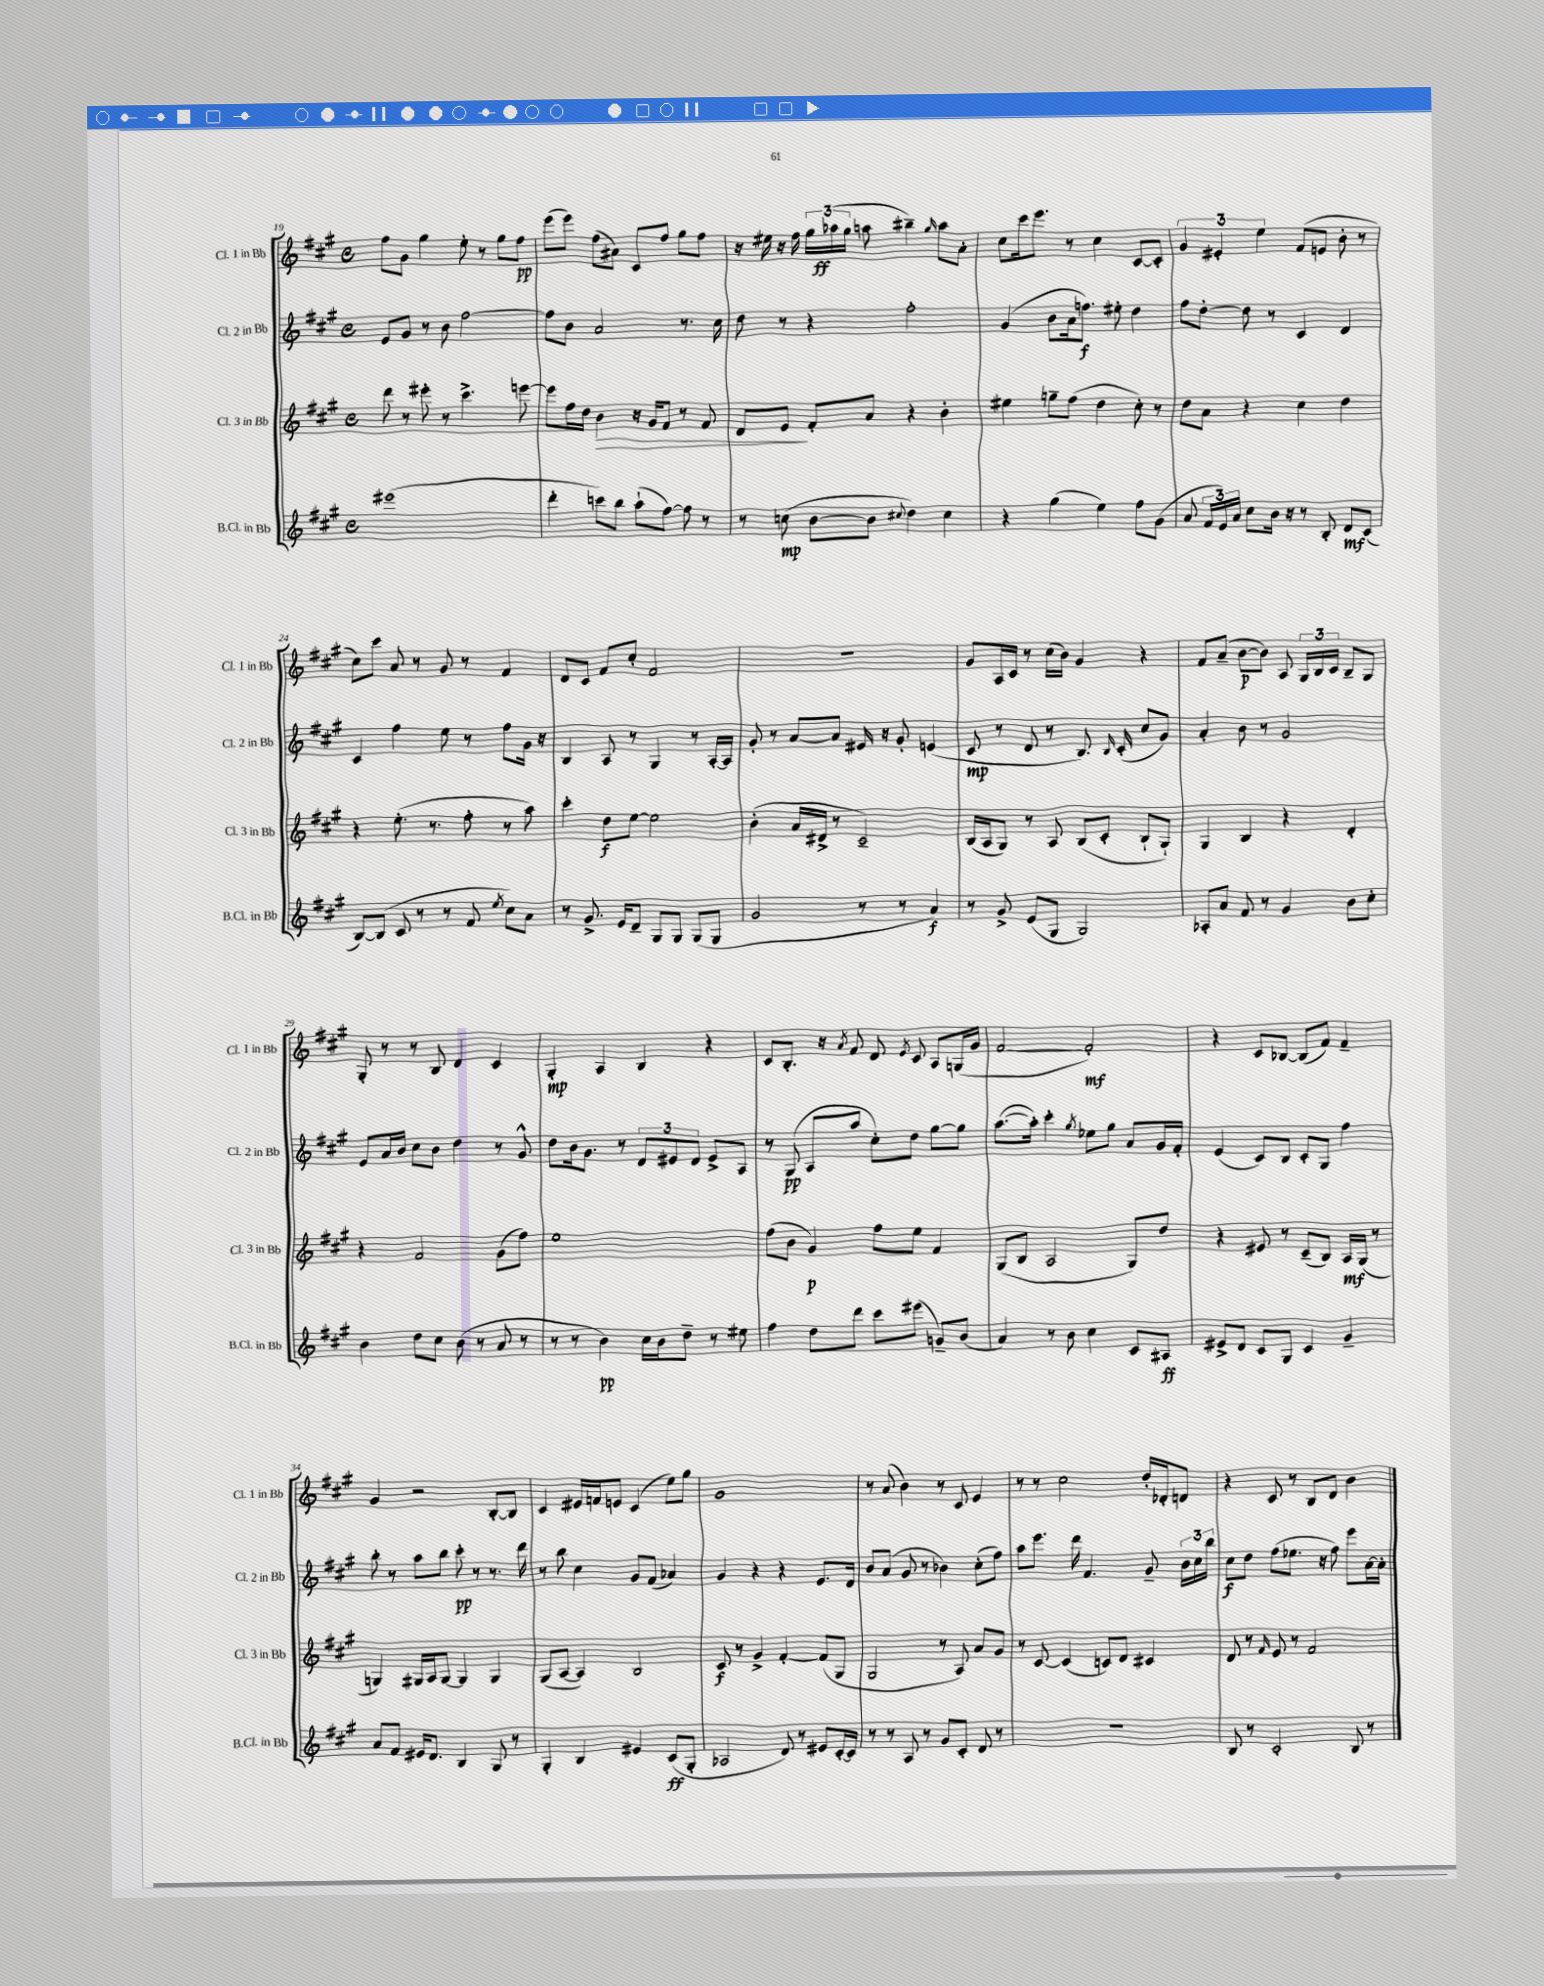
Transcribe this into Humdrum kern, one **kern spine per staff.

**kern	**dynam	**kern	**dynam	**kern	**dynam	**kern	**dynam
*part4	*part4	*part3	*part3	*part2	*part2	*part1	*part1
*staff4	*staff4	*staff3	*staff3	*staff2	*staff2	*staff1	*staff1
*I"B.Cl. in Bb	*	*I"Cl. 3 in Bb	*	*I"Cl. 2 in Bb	*	*I"Cl. 1 in Bb	*
*I'B.Cl. in Bb	*	*I'Cl. 3 in Bb	*	*I'Cl. 2 in Bb	*	*I'Cl. 1 in Bb	*
*clefG2	*	*clefG2	*	*clefG2	*	*clefG2	*
*k[f#c#g#]	*	*k[f#c#g#]	*	*k[f#c#g#]	*	*k[f#c#g#]	*
*M4/4	*	*M4/4	*	*M4/4	*	*M4/4	*
*met(c)	*	*met(c)	*	*met(c)	*	*met(c)	*
=19	=19	=19	=19	=19	=19	=19	=19
(1eee#X	.	8ddd\	.	8e/L	.	8ff#\L	.
.	.	8r	.	8g#/J	.	8g#\J	.
.	.	8eee#X'\	.	8r	.	4gg#\	.
.	.	8r	.	8b\	.	.	.
.	.	4.ccc#^\	.	[2ff#\	.	8ee'\	.
.	.	.	.	.	.	8r	.
.	.	.	.	.	.	8gg#\L	.
.	.	[8eeen\	.	.	.	8ff#\J	pp
=20	=20	=20	=20	=20	=20	=20	=20
4ddd'\	.	8eee\L]	.	8ff#\L]	.	(8eee\L	.
.	.	16ff#\L	.	8b\J	.	8eee\J)	.
.	.	16dd\JJ	.	.	.	.	.
!	!	!	!LO:HP:b	!	!	!	!
8cccn\L)	.	4b\	>	2a/	.	(8ff#\L	.
8bb\J	.	.	.	.	.	8a#X\J)	.
(8aa`\L	.	16r	.	.	.	8c#/L	.
.	.	16g#/KL	.	.	.	.	.
[8ff#\J)	.	8f#/J	.	.	.	8ff#/J	.
8ff#\]	.	8r	.	8.r	.	8gg#\L	.
8r	.	8f#/	.	.	.	8ff#\J	.
.	.	.	.	16cc#\	.	.	.
=21	=21	=21	=21	=21	=21	=21	=21
8r	.	8d/L	.	8dd\	.	16r	.
.	.	.	.	.	.	16ee#X\	.
(8ccn\	mp	8e/J	.	8r	.	16r	.
.	.	.	.	.	.	16ff#\	.
[8b\L	.	8f#'/L	]	4r	.	24gg#\LL	.
.	.	.	.	.	.	(24aa-X\	ff
.	.	.	.	.	.	24gg#\JJ	.
8b\J]	.	8a/J	.	.	.	8aan\	.
8qqcc#X/	.	.	.	.	.	.	.
4dd\)	.	4r	.	2ff#'\	.	4bb#X~\)	.
.	.	.	.	.	.	16qqgg#/	.
4cc#\	.	4b'\	.	.	.	8aa\L	.
.	.	.	.	.	.	8a'\J	.
=22	=22	=22	=22	=22	=22	=22	=22
4r	.	4ee#X\	.	(4g#/	.	8cc#\L	.
.	.	.	.	.	.	16ccc#\k	.
.	.	.	.	.	.	8.eee\J	.
(4gg#\	.	8ggn~\L	.	8b\L	.	.	.
.	.	(8ff#\J	.	16a\k	.	8r	.
.	.	.	.	8.ffn\J)	f	.	.
4ee\)	.	4dd\	.	.	.	4cc#\	.
.	.	.	.	8ee#X'\	.	.	.
8ff#\L	.	8cc#'\)	.	4dd\	.	[8c#/L	.
(8g#\J	.	8r	.	.	.	8c#'/J]	.
=23	=23	=23	=23	=23	=23	=23	=23
8a/	.	8dd\L	.	8ff#\L	.	6g#/	.
24f#/LL	.	8a\J	.	[8dd'\J	.	.	.
24e/)	.	.	.	.	.	6e#X'/	.
24a/JJ	.	.	.	.	.	.	.
8cc#\L	.	4r	.	8dd\]	.	.	.
.	.	.	.	.	.	6ee\	.
16b\Jk	.	.	.	8r	.	.	.
16r	.	.	.	.	.	.	.
8r	.	4cc#\	.	4c#/	.	(8f#/L	.
8B'/	.	.	.	.	.	8en/J	.
8d/L	mf	4dd\	.	4d/	.	8b'\	.
(8c#/J	.	.	.	.	.	8r	.
!!LO:LB:g=z
=24	=24	=24	=24	=24	=24	=24	=24
[8B/L)	.	4r	.	4c#/	.	8cc#\L)	.
(8B/J]	.	.	.	.	.	8ccc#\J	.
8c#/	.	(8.ee'\	.	4ff#\	.	8a/	.
8r	.	.	.	.	.	8r	.
.	.	8.r	.	.	.	.	.
8r	.	.	.	8ee\	.	8g#/	.
8f#/	.	8ff#'\	.	8r	.	8r	.
8qee/	.	.	.	.	.	.	.
8cc#\L)	.	8r	.	8ff#\L	.	4f#/	.
8a\J	.	8aa\)	.	16g#\Jk	.	.	.
.	.	.	.	16r	.	.	.
=25	=25	=25	=25	=25	=25	=25	=25
8r	.	4ccc#'\	.	4B/	.	8d/L	.
8.g#^/	.	.	.	.	.	8c#/J	.
.	.	8dd\L	f	8A/	.	8f#/L	.
16e/KL	.	.	.	.	.	.	.
8d~/J	.	[8ee\J	.	8r	.	8cc#'/J	.
8G#/L	.	2ee\]	.	4G#/	.	2f#/	.
8G#/J	.	.	.	.	.	.	.
(8G#/L	.	.	.	8r	.	.	.
8G#/J	.	.	.	[16A'/LL	.	.	.
.	.	.	.	16A/JJ]	.	.	.
=26	=26	=26	=26	=26	=26	=26	=26
2g#/	.	(4b'\	.	8g#'/	.	1r	.
.	.	.	.	8r	.	.	.
.	.	16a/LL	.	[8a/L	.	.	.
.	.	16d#X^/JJ	.	.	.	.	.
.	.	8r	.	8a/J]	.	.	.
8r	.	2c#~/)	.	16e#X/	.	.	.
.	.	.	.	16r	.	.	.
8r	.	.	.	8g#'/	.	.	.
4a/)	f	.	.	(4en/	.	.	.
=27	=27	=27	=27	=27	=27	=27	=27
8r	.	(16B/LL	.	8c#/	mp	8g#/L	.
.	.	16A/J	.	.	.	.	.
8g#^/	.	8G#/J)	.	8r	.	16A/L	.
.	.	.	.	.	.	16c#/JJ	.
(8e/L	.	8r	.	8d/	.	8r	.
8G#/J	.	8A/	.	8r	.	(16cc#\LL	.
.	.	.	.	.	.	16b\JJ)	.
2G#/)	.	(8B/L	.	8.B/)	.	4g#/	.
.	.	8c#'/J	.	.	.	.	.
.	.	.	.	16qqB/	.	.	.
.	.	.	.	(16c#'/	.	.	.
.	.	8B`/L	.	8cc#/L	.	4r	.
.	.	8G#`/J)	.	8g#/J)	.	.	.
=28	=28	=28	=28	=28	=28	=28	=28
8A-X'/L	.	4G#/	.	4a'/	.	8f#/L	.
8a/J	.	.	.	.	.	(8a~/J	.
8f#/	.	4B/	.	8b\	.	[8b\L	p
8r	.	.	.	8r	.	8b\J])	.
4g#/	.	4r	.	2g#/	.	8A/	.
.	.	.	.	.	.	24G#/LL	.
.	.	.	.	.	.	24B/	.
.	.	.	.	.	.	24c#/JJ	.
8b\L	.	4d'/	.	.	.	8B~/L	.
8cc#'\J	.	.	.	.	.	8G#/J	.
!!LO:LB:g=z
=29	=29	=29	=29	=29	=29	=29	=29
4b\	.	4r	.	8e/L	.	8G#'/	.
.	.	.	.	16a/L	.	8r	.
.	.	.	.	16b/JJ	.	.	.
8dd\L	.	2f#/	.	8cc#\L	.	8r	.
8cc#\J	.	.	.	8b\J	.	8B/	.
(8b\	.	.	.	4dd\	.	4d/	.
8r	.	.	.	.	.	.	.
8a/	.	(8g#\L	.	8r	.	4c#/	.
8r	.	8ff#\J)	.	8g#^^/	.	.	.
=30	=30	=30	=30	=30	=30	=30	=30
8r	.	1ee	.	8dd\L	.	4G#'/	mp
8r	.	.	.	16b\k	.	.	.
.	.	.	.	8.g#\J	.	.	.
4b\)	pp	.	.	.	.	4A/	.
.	.	.	.	8r	.	.	.
16cc#\LL	.	.	.	12d/L	.	4B/	.
16b\J	.	.	.	.	.	.	.
.	.	.	.	12e#X/	.	.	.
8dd~\J	.	.	.	.	.	.	.
.	.	.	.	12d/J	.	.	.
8r	.	.	.	8e#^/L	.	4r	.
8ee#X\	.	.	.	8A/J	.	.	.
=31	=31	=31	=31	=31	=31	=31	=31
4ff#\	.	(8ff#\L	.	8r	.	8c#/L	.
.	.	8b\J	.	(8G#/	pp	8.B'/J	.
8dd\L	.	4g#/)	p	8A/L	.	.	.
.	.	.	.	.	.	16r	.
.	.	.	.	.	.	8qa/	.
8ddd\J	.	.	.	8aa/J	.	8f#/	.
8ccc#\L	.	8ff#\L	.	8cc#'\L)	.	8d/	.
.	.	.	.	.	.	8qe/	.
(8eee#X\J	.	8ee\J	.	8dd\J	.	8c#/	.
8gn~/L)	.	4f#/	.	[8gg#\L	.	8A/L	.
(8b/J	.	.	.	8gg#\J]	.	(16Gn/L	.
.	.	.	.	.	.	16g#/JJ	.
=32	=32	=32	=32	=32	=32	=32	=32
4a/)	.	(8G#/L	.	([8.aa\L	.	[2f#/	.
.	.	8B/J	.	.	.	.	.
.	.	.	.	16aa'\Jk])	.	.	.
8r	.	2A/	.	4ccc#'\	.	.	.
8b\	.	.	.	.	.	.	.
.	.	.	.	8qgg#/	.	.	.
4cc#\	.	.	.	8ee-X\L	.	2f#'/])	mf
.	.	.	.	8gg#\J	.	.	.
8c#/L	.	8G#/L)	.	8a/L	.	.	.
8A#X/J	ff	8dd/J	.	16g#/L	.	.	.
.	.	.	.	16f#'/JJ	.	.	.
=33	=33	=33	=33	=33	=33	=33	=33
8e#X^/L	.	4r	.	(4e/	.	4r	.
8d/J	.	.	.	.	.	.	.
8c#/L	.	8e#X/	.	8c#/L)	.	8c#/L	.
8G#/J	.	8r	.	8B/J	.	[8B-X/J	.
4c#/	.	(8c#~/L	.	8c#'/L	.	(8B-/L]	.
.	.	8B/J)	.	8G#/J	.	8f#/J)	.
4g#~/	.	16A/LL	mf	4ff#\	.	4f#~/	.
.	.	(16G#/JJ	.	.	.	.	.
.	.	8r	.	.	.	.	.
!!LO:LB:g=z
=34	=34	=34	=34	=34	=34	=34	=34
8a/L	.	4Gn/)	.	8bb'\	.	4g#/	.
8f#/J	.	.	.	8r	.	.	.
16e#X/KL	.	16G#X/LL	.	8aa\L	.	2r	.
8.d/J	.	16A/J	.	.	.	.	.
.	.	[8G#/J	.	8bb\J	.	.	.
4B/	.	4G#/]	.	8ccc#'\	pp	.	.
.	.	.	.	8r	.	.	.
8G#/	.	4G#/	.	8.r	.	[8B'/L	.
8r	.	.	.	.	.	8B/J]	.
.	.	.	.	16ddd\	.	.	.
=35	=35	=35	=35	=35	=35	=35	=35
4G#'/	.	(8G#/L	.	8r	.	4c#/	.
.	.	[8A/J	.	8bb\	.	.	.
4B/	.	4A/])	.	4cc#\	.	16e#X/LL	.
.	.	.	.	.	.	16fn/J	.
.	.	.	.	.	.	8en/J	.
4e#X/	.	2B/	.	8g#/L	.	(4c#/	.
.	.	.	.	(8f#/J	.	.	.
(8c#/L	ff	.	.	4a-X/)	.	8ee\L)	.
8G#'/J	.	.	.	.	.	8gg#\J	.
=36	=36	=36	=36	=36	=36	=36	=36
2A-X/	.	8c#/	f	4g#/	.	1g#	.
.	.	8r	.	.	.	.	.
.	.	4g#^/	.	4r	.	.	.
8d/)	.	[4f#'/	.	4r	.	.	.
8r	.	.	.	.	.	.	.
8e#X/L	.	(8f#/L]	.	8.e/L	.	.	.
[16c#'/L	.	8G#/J	.	.	.	.	.
16c#/JJ]	.	.	.	16d/Jk	.	.	.
=37	=37	=37	=37	=37	=37	=37	=37
8r	.	2G#/	.	8b/L	.	8r	.
8r	.	.	.	(8a/J	.	(8a/	.
8A/	.	.	.	8g#/	.	4b\)	.
8r	.	.	.	8r	.	.	.
8g#/L	.	8r	.	4b-X\)	.	8r	.
8c#'/J	.	8A/)	.	.	.	8c#/	.
8d/	.	8a/L	.	(8cc#'\L	.	4e/	.
8r	.	8g#/J	.	8ff#\J)	.	.	.
=38	=38	=38	=38	=38	=38	=38	=38
1r	.	8r	.	8aa\L	.	8r	.
.	.	[8c#/	.	8.eee\J	.	8r	.
.	.	(4c#/]	.	.	.	2cc#\	.
.	.	.	.	16ddd\	.	.	.
.	.	.	.	4.f#/	.	.	.
.	.	8cn/L)	.	.	.	.	.
.	.	8d/J	.	.	.	.	.
.	.	4c#X/	.	8g#~/	.	16dd'/LL	.
.	.	.	.	.	.	16d-X'/J	.
.	.	.	.	24b\LL	.	8dn/J	.
.	.	.	.	24cc#\	.	.	.
.	.	.	.	24bb\JJ	.	.	.
=39	=39	=39	=39	=39	=39	=39	=39
8B/	.	8d/	.	8cc#\L	f	4r	.
8r	.	8r	.	8dd\J	.	.	.
.	.	16qqf#/	.	.	.	.	.
2c#'/	.	8e/	.	(8ff#\L	.	8c#/	.
.	.	8r	.	8.ee-X\J	.	8r	.
.	.	2f#/	.	.	.	8B/L	.
.	.	.	.	16r	.	.	.
.	.	.	.	8ff#\)	.	8d/J	.
8B/	.	.	.	8eee\L	.	4b\	.
8r	.	.	.	[16a\L	.	.	.
.	.	.	.	16a'\JJ]	.	.	.
==	==	==	==	==	==	==	==
*-	*-	*-	*-	*-	*-	*-	*-
